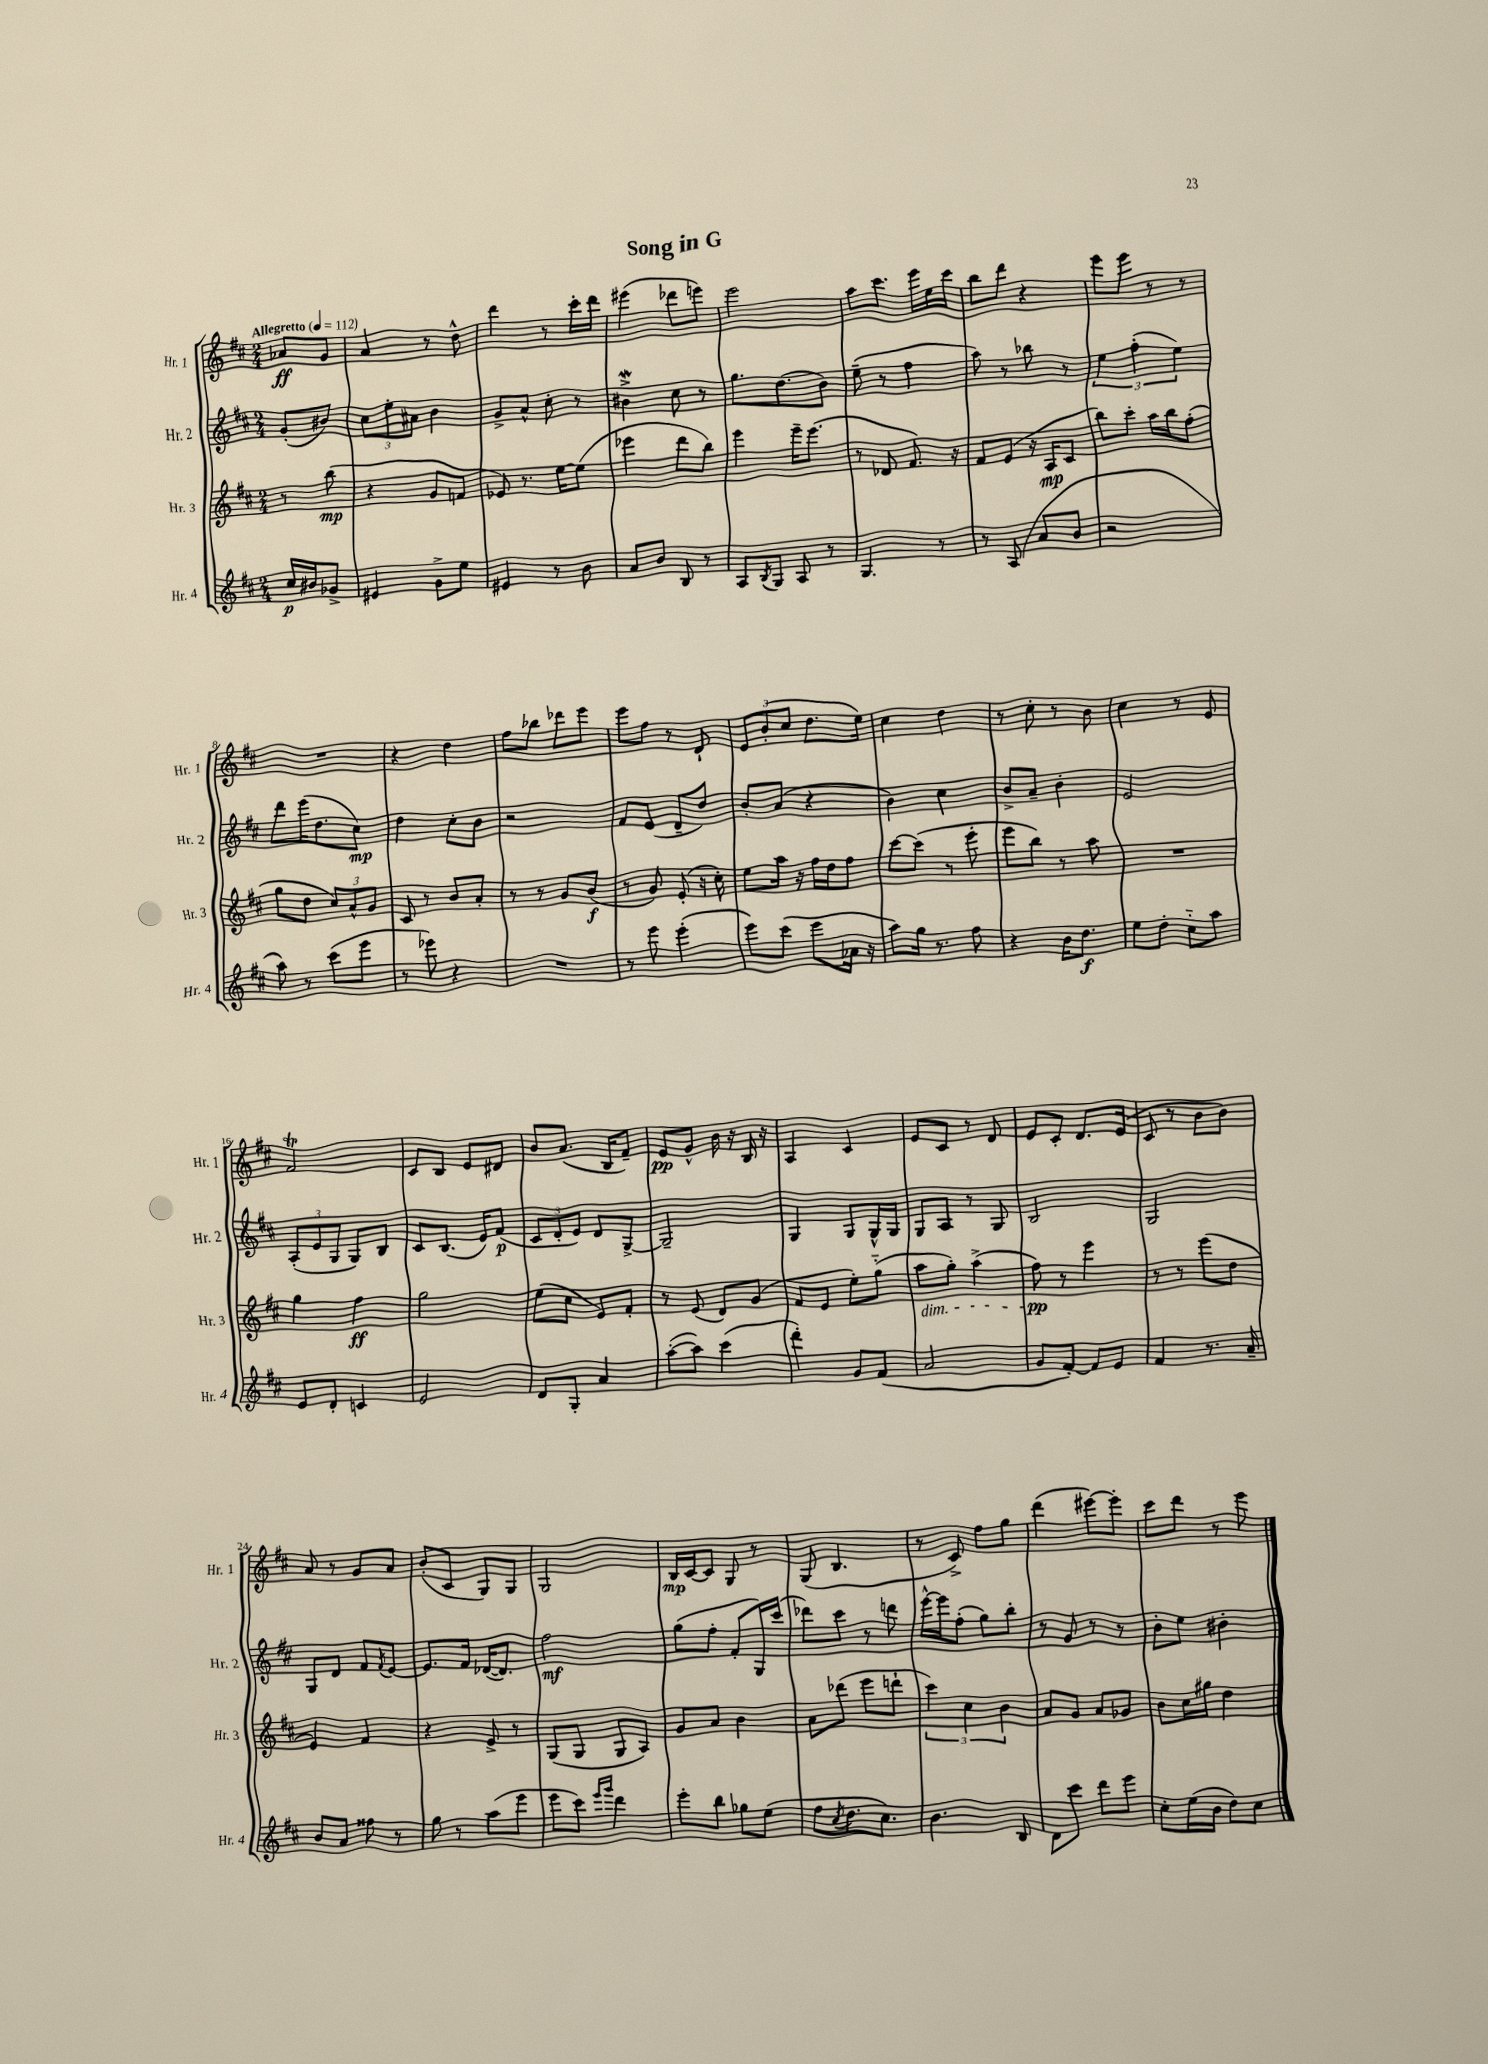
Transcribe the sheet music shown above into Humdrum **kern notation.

**kern	**dynam	**kern	**dynam	**kern	**dynam	**kern	**dynam
*part4	*part4	*part3	*part3	*part2	*part2	*part1	*part1
*staff4	*staff4	*staff3	*staff3	*staff2	*staff2	*staff1	*staff1
*I"Hr. 4	*	*I"Hr. 3	*	*I"Hr. 2	*	*I"Hr. 1	*
*I'Hr. 4	*	*I'Hr. 3	*	*I'Hr. 2	*	*I'Hr. 1	*
*clefG2	*	*clefG2	*	*clefG2	*	*clefG2	*
*k[f#c#]	*	*k[f#c#]	*	*k[f#c#]	*	*k[f#c#]	*
*M2/4	*	*M2/4	*	*M2/4	*	*M2/4	*
*MM112	*	*MM112	*	*MM112	*	*MM112	*
=	=	=	=	=	=	=	=
!	!	!	!	!	!	!LO:TX:a:B:t=Allegretto	!
16cc#/LL	p	8r	.	(8g'/L	.	8a-X/L	ff
16b#X/J	.	.	.	.	.	.	.
8g-X^/J	.	(8bb\	mp	8b#X/J)	.	8g/J	.
=1	=1	=1	=1	=1	=1	=1	=1
4e#X/	.	4r	.	12cc#\L	.	4a/	.
.	.	.	.	12ee'\	.	.	.
.	.	.	.	12a#X\J	.	.	.
8g^\L	.	8g/L	.	4b\	.	8r	.
8ee\J	.	8fn/J	.	.	.	8dd^^\	.
=2	=2	=2	=2	=2	=2	=2	=2
4e#X/	.	8e-X/)	.	8g^/L	.	4ddd\	.
.	.	8.r	.	8a^^/J	.	.	.
8r	.	.	.	8cc#'\	.	8r	.
.	.	[16ee\KL	.	.	.	.	.
8b\	.	(8ee\J]	.	8r	.	16ccc#'\LL	.
.	.	.	.	.	.	16ddd\JJ	.
=3	=3	=3	=3	=3	=3	=3	=3
8a/L	.	4eee-X\	.	4b#XW^\	.	(4eee#X\	.
8b/J	.	.	.	.	.	.	.
8B/	.	8ddd\L	.	8cc#\	.	8ddd-X\L	.
8r	.	8bb\J)	.	8r	.	8eeen\J)	.
=4	=4	=4	=4	=4	=4	=4	=4
8A/L	.	4eee\	.	8.gg\L	.	2eee\	.
8qB/	.	.	.	.	.	.	.
8G/J	.	.	.	.	.	.	.
.	.	.	.	(8.dd\	.	.	.
8A/	.	16eee~\KL	.	.	.	.	.
.	.	(8.eee\J	.	.	.	.	.
8r	.	.	.	8b\J)	.	.	.
=5	=5	=5	=5	=5	=5	=5	=5
4.G/	.	8r	.	(8ee~\	.	8aa\L	.
.	.	8d-X/	.	8r	.	8.ccc#\J	.
.	.	8.f#/)	.	4ff#\	.	.	.
.	.	.	.	.	.	16eee\LL	.
8r	.	.	.	.	.	16ee\	.
.	.	16r	.	.	.	16ccc#\JJ	.
=6	=6	=6	=6	=6	=6	=6	=6
8r	.	8f#/L	.	8aa\)	.	8bb\L	.
(8A/	.	(8e/J	.	8r	.	8ddd\J	.
8a/L	.	16r	.	8bb-X\	.	4r	.
.	.	16A/KL	mp	.	.	.	.
8b/J	.	8c#/J	.	8r	.	.	.
=7	=7	=7	=7	=7	=7	=7	=7
2r	.	8bb\L)	.	6ee\	.	8eee\L	.
.	.	8ccc#'\J	.	.	.	8eee\J	.
.	.	.	.	(6ff#'\	.	.	.
.	.	16aa\LL	.	.	.	8r	.
.	.	16bb\J	.	.	.	.	.
.	.	.	.	6ee\)	.	.	.
.	.	(8ff#'\J	.	.	.	8r	.
!!LO:LB:g=z
=8	=8	=8	=8	=8	=8	=8	=8
8aa\)	.	8gg\L	.	8ddd\L	.	2r	.
8r	.	8dd\J	.	(16eee\K	.	.	.
.	.	.	.	8.dd\	.	.	.
(8ccc#\L	.	12cc#/L)	.	.	.	.	.
.	.	12a^^/	.	.	.	.	.
8eee\J	.	.	.	8cc#\J)	mp	.	.
.	.	12g/J	.	.	.	.	.
=9	=9	=9	=9	=9	=9	=9	=9
8r	.	8c#/	.	4dd\	.	4r	.
8eee-X\)	.	8r	.	.	.	.	.
4r	.	8b/L	.	8cc#'\L	.	4dd\	.
.	.	8a'/J	.	8b\J	.	.	.
=10	=10	=10	=10	=10	=10	=10	=10
2r	.	8r	.	2r	.	8ff#\L	.
.	.	8r	.	.	.	8bb-X\J	.
.	.	8g/L	.	.	.	8ddd-X\L	.
.	.	(8b/J	f	.	.	8eee\J	.
=11	=11	=11	=11	=11	=11	=11	=11
8r	.	8r	.	8f#/L	.	8eee\L	.
8eee\	.	8g/)	.	(8e/J	.	8ff#\J	.
(4eee'\	.	(8e'/	.	8d~/L	.	8r	.
.	.	16r	.	8dd/J)	.	8d`/	.
.	.	16cc#'\)	.	.	.	.	.
=12	=12	=12	=12	=12	=12	=12	=12
8eee\L)	.	8ee\L	.	8b'/L	.	12e/L	.
.	.	.	.	.	.	(12b'/	.
(8ccc#\J	.	16aa\Jk	.	(8a/J	.	.	.
.	.	.	.	.	.	12cc#/J	.
.	.	16r	.	.	.	.	.
8eee\L	.	16ff#\LL	.	4r	.	8.dd\L	.
.	.	16dd\J	.	.	.	.	.
16a-X\Jk	.	8ff#\J	.	.	.	.	.
16r	.	.	.	.	.	16ee\Jk)	.
=13	=13	=13	=13	=13	=13	=13	=13
8aa\L)	.	[8ccc#\L	.	4b\)	.	4cc#\	.
16gg\Jk	.	(8ccc#\J]	.	.	.	.	.
8.r	.	.	.	.	.	.	.
.	.	8r	.	4cc#\	.	4dd\	.
8ff#\	.	8eee'\	.	.	.	.	.
=14	=14	=14	=14	=14	=14	=14	=14
4r	.	8eee\L	.	8b^/L	.	8r	.
.	.	8bb\J)	.	8a~/J	.	8cc#'\	.
16b\KL	.	8r	.	4b'\	.	8r	.
8.dd\J	f	.	.	.	.	.	.
.	.	8aa\	.	.	.	8b\	.
=15	=15	=15	=15	=15	=15	=15	=15
8ee\L	.	2r	.	2e/	.	4cc#\	.
8dd'\J	.	.	.	.	.	.	.
8cc#\L	.	.	.	.	.	8r	.
8aa\J	.	.	.	.	.	8e/	.
!!LO:LB:g=z
=16	=16	=16	=16	=16	=16	=16	=16
8e/L	.	4gg\	.	(12A'/L	.	2f#t/	.
.	.	.	.	12e/	.	.	.
8d'/J	.	.	.	.	.	.	.
.	.	.	.	12G/J	.	.	.
4cn/	.	4ff#\	ff	8G/L)	.	.	.
.	.	.	.	8B/J	.	.	.
=17	=17	=17	=17	=17	=17	=17	=17
2e/	.	2gg\	.	8c#/L	.	8c#/L	.
.	.	.	.	(8.B/J	.	8B/J	.
.	.	.	.	.	.	8e/L	.
.	.	.	.	16e/KL)	.	.	.
.	.	.	.	(8f#/J	p	8d#X/J	.
=18	=18	=18	=18	=18	=18	=18	=18
8d/L	.	(8ee\L	.	12c#/L	.	8b/L	.
.	.	.	.	12d'/	.	.	.
8G'/J	.	8cc#\J	.	.	.	(8.a/J	.
.	.	.	.	12e/J)	.	.	.
4a/	.	8e/L)	.	8d/L	.	.	.
.	.	.	.	.	.	16B/KL	.
.	.	8f#'/J	.	[8G^/J	.	8f#~/J)	.
=19	=19	=19	=19	=19	=19	=19	=19
([8aa'\L	.	8r	.	2G~/]	.	8e/L	pp
8aa\J])	.	(8e/	.	.	.	8g^^/J	.
(4ccc#\	.	8d/L)	.	.	.	16b\	.
.	.	.	.	.	.	16r	.
.	.	(8g/J	.	.	.	16B/	.
.	.	.	.	.	.	16r	.
=20	=20	=20	=20	=20	=20	=20	=20
4ddd'\)	.	8f#/L	.	4G/	.	4A/	.
.	.	8e/J	.	.	.	.	.
8g/L	.	8ee'\L)	.	8G/L	.	4c#/	.
(8f#/J	.	(8gg\J	.	16G^^/L	.	.	.
.	.	.	.	16G/JJ	.	.	.
=21	=21	=21	=21	=21	=21	=21	=21
!	!	!LO:TX:b:i:t=dim.	!	!	!	!	!
2a/	.	8aa\L	.	8G/L	.	8e/L	.
.	.	8gg'\J)	.	8A/J	.	8c#/J	.
.	.	(4aa^\	.	8r	.	8r	.
.	.	.	.	8G/	.	8d/	.
=22	=22	=22	=22	=22	=22	=22	=22
8g/L	.	8ff#\)	pp	2B/	.	8e/L	.
[8f#'/J)	.	8r	.	.	.	8c#'/J	.
8f#/L]	.	4eee\	.	.	.	8.d/L	.
8e/J	.	.	.	.	.	.	.
.	.	.	.	.	.	(16e/Jk	.
=23	=23	=23	=23	=23	=23	=23	=23
4f#/	.	8r	.	2G/	.	8c#/	.
.	.	8r	.	.	.	8r	.
8.r	.	(8eee\L	.	.	.	8b\L	.
.	.	8dd\J	.	.	.	8b\J)	.
16a~/	.	.	.	.	.	.	.
!!LO:LB:g=z
=24	=24	=24	=24	=24	=24	=24	=24
8b/L	.	4e/)	.	8G/L	.	8a/	.
8a/J	.	.	.	8d/J	.	8r	.
8ff##X\	.	4f#/	.	8f#/L	.	8g/L	.
.	.	.	.	8qf#/	.	.	.
8r	.	.	.	[8e/J	.	8a/J	.
=25	=25	=25	=25	=25	=25	=25	=25
8gg\	.	4r	.	8.e/L]	.	(8b'/L	.
8r	.	.	.	.	.	8c#/J	.
.	.	.	.	16f#/Jk	.	.	.
(8aa\L	.	8e^/	.	([16d-X/KL	.	8G/L)	.
.	.	.	.	8.d-/J])	.	.	.
8eee\J	.	8r	.	.	.	8G/J	.
=26	=26	=26	=26	=26	=26	=26	=26
8eee\L	.	(8G/L	.	2ff#\	mf	2G/	.
8ccc#\J)	.	8G/J	.	.	.	.	.
16qqeee/LL	.	.	.	.	.	.	.
16qqggg/JJ	.	.	.	.	.	.	.
4ddd\	.	8G/L	.	.	.	.	.
.	.	8A/J)	.	.	.	.	.
=27	=27	=27	=27	=27	=27	=27	=27
8eee'\L	.	8g/L	.	(8gg\L	.	16B/LL	mp
.	.	.	.	.	.	[16c#/J	.
8bb\J	.	8a/J	.	8ff#'\J	.	8c#/J]	.
8gg-X\L	.	4b\	.	8f#'/L	.	8G/	.
(8ee\J	.	.	.	16G/L)	.	8r	.
.	.	.	.	(16ccc#/JJ	.	.	.
=28	=28	=28	=28	=28	=28	=28	=28
8ff#\L	.	8a\L	.	8ddd-X\L)	.	(8G/	.
8qcc#/	.	.	.	.	.	.	.
8.dd\	.	(8ddd-X\J	.	8ccc#\J	.	4.B/	.
.	.	8eee\L	.	8r	.	.	.
8.cc#\J)	.	.	.	.	.	.	.
.	.	8dddn`\J	.	8dddn\	.	.	.
=29	=29	=29	=29	=29	=29	=29	=29
4.b\	.	6ccc#\)	.	[16eee^^\LL	.	8r	.
.	.	.	.	16eee\J]	.	.	.
.	.	.	.	(8ff#'\J	.	8c#^/)	.
.	.	6cc#\	.	.	.	.	.
.	.	.	.	8gg\L)	.	8ff#\L	.
.	.	6b\	.	.	.	.	.
8B/	.	.	.	8bb'\J	.	8gg\J	.
=30	=30	=30	=30	=30	=30	=30	=30
8d\L	.	8a/L	.	8r	.	(4ddd\	.
8ccc#\J	.	8g/J	.	8g/	.	.	.
8ddd\L	.	8a/L	.	8r	.	[8eee#X\L)	.
8eee\J	.	8g-X/J	.	8r	.	8eee#'\J]	.
=31	=31	=31	=31	=31	=31	=31	=31
8cc#'\L	.	8b\L	.	8b'\L	.	8ccc#\L	.
(16ee\L	.	16cc#\L	.	8ee\J	.	8ddd\J	.
16b\JJ	.	16gg#X\JJ	.	.	.	.	.
8dd\L)	.	4dd\	.	4b#X'\	.	8r	.
8cc#\J	.	.	.	.	.	8eee\	.
==	==	==	==	==	==	==	==
*-	*-	*-	*-	*-	*-	*-	*-
